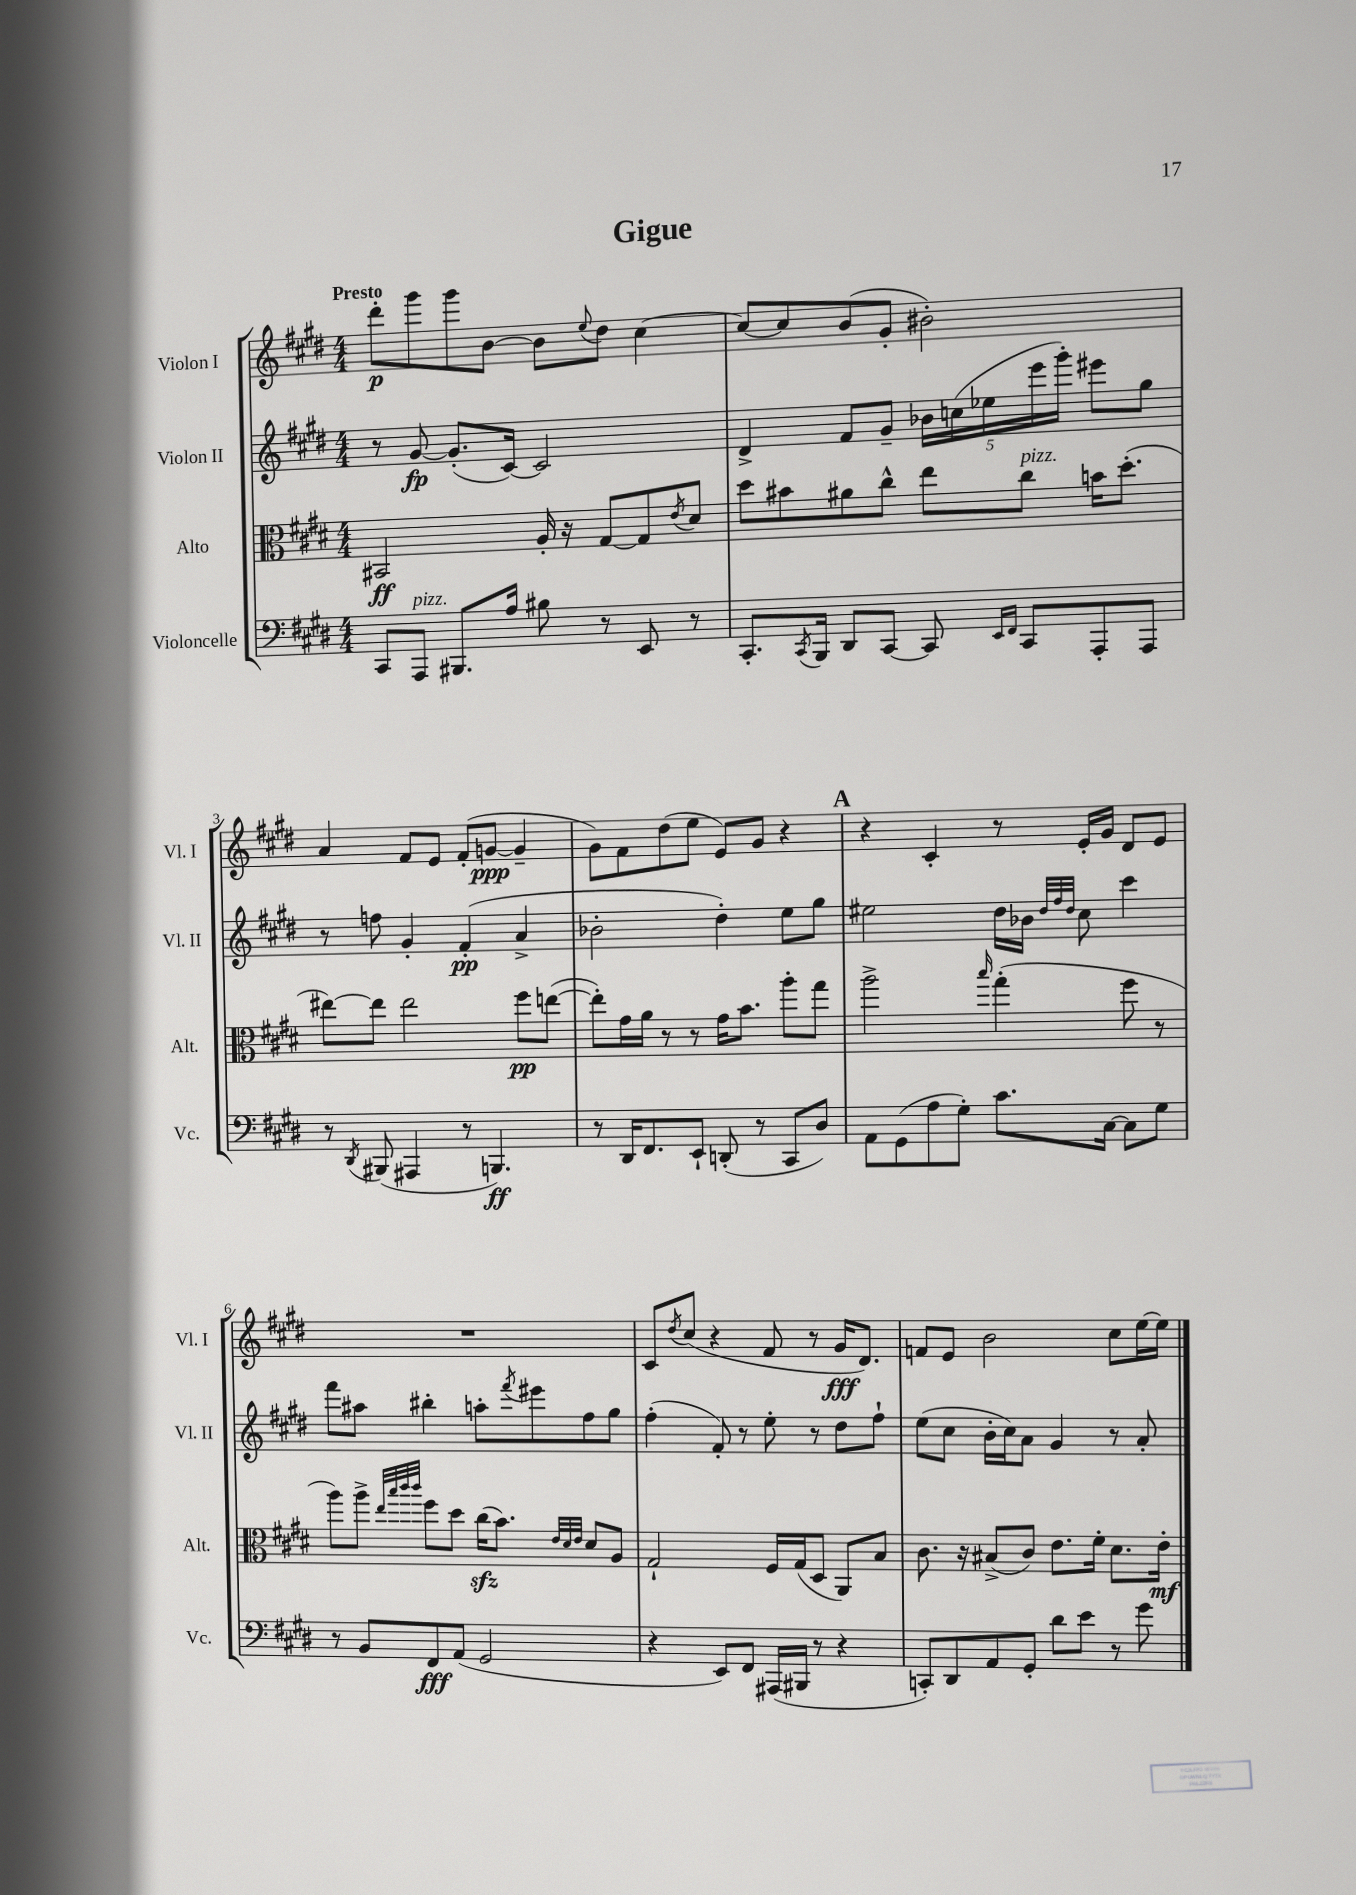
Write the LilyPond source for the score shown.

\header { title = "Gigue" }
<<
\new StaffGroup <<
\new Staff = "s0" \with { instrumentName = "Violon I" shortInstrumentName = "Vl. I" } {
    \clef treble \key e \major \numericTimeSignature \time 4/4 \tempo "Presto"
    dis'''8-.\p gis'''8 gis'''8 b'8~ b'8 \appoggiatura { e''8 } dis''8 cis''4~ |
    cis''8~ cis''8 b'8( gis'8-. bis'2-.) |
    a'4 fis'8 e'8 fis'8-.( g'8~\ppp g'4-- |
    gis'8) fis'8 dis''8( e''8 e'8) gis'8 r4 |
    \mark \markup { \bold "A" } r4 cis'4-. r8 e'16-. gis'16 dis'8 e'8 |
    R1 |
    cis'8 \acciaccatura { dis''8 } cis''8( r4 fis'8 r8 gis'16\fff dis'8.) |
    f'8 e'8 b'2 cis''8 e''16~ e''16 \bar "|." |
}
\new Staff = "s1" \with { instrumentName = "Violon II" shortInstrumentName = "Vl. II" } {
    \clef treble \key e \major \numericTimeSignature \time 4/4
    r8 gis'8~\fp gis'8.-.( cis'16~) cis'2 |
    dis'4-> fis'8 gis'8-- \tuplet 5/4 { bes'16 c''16( ees''16 e'''16 gis'''16-.) } eis'''8 gis''8 |
    r8 f''8 gis'4-. fis'4-.\pp( a'4-> |
    bes'2-. dis''4-.) e''8 gis''8 |
    \mark \markup { \bold "A" } eis''2 dis''16 bes'16 \grace { dis''32 fis''32 dis''32 } cis''8 cis'''4 |
    fis'''8 ais''8 bis''4-. a''8-. \acciaccatura { fis'''8 } eis'''8 fis''8 gis''8 |
    fis''4-.( fis'8-.) r8 e''8-. r8 dis''8 fis''8-! |
    e''8( cis''8 b'16-. cis''16) a'8 gis'4 r8 a'8-. \bar "|." |
}
\new Staff = "s2" \with { instrumentName = "Alto" shortInstrumentName = "Alt." } {
    \clef alto \key e \major \numericTimeSignature \time 4/4
    bis,2\ff a16-. r16 gis8~ gis8 \acciaccatura { e'8 } dis'8 |
    dis''8 bis'8 ais'8 cis''8-^ e''8 cis''8^\markup { \italic "pizz." } b'16 dis''8.-.( |
    eis''8~) eis''8 eis''2 fis''8\pp e''8~( |
    e''8-.) gis'16 a'16 r8 r8 gis'16 b'8. a''8-. gis''8 |
    \mark \markup { \bold "A" } a''2-> \grace { b''16 } gis''4-.( fis''8 r8 |
    a''8) a''8-> \grace { e''32 b''32 cis'''32 cis'''32 } fis''8 dis''8 cis''16\sfz( b'8.) \grace { e'32 dis'32 e'32 } dis'8 a8 |
    gis2-! fis16 gis16( dis8 a,8) b8 |
    cis'8. r16 bis8->( cis'8) e'8. fis'16-. dis'8. e'16-.\mf \bar "|." |
}
\new Staff = "s3" \with { instrumentName = "Violoncelle" shortInstrumentName = "Vc." } {
    \clef bass \key e \major \numericTimeSignature \time 4/4
    cis,8 a,,8^\markup { \italic "pizz." } bis,,8. a16 bis8 r8 e,8 r8 |
    cis,8.-. \acciaccatura { cis,8 } b,,16 dis,8 cis,8~ cis,8 \grace { e,16 fis,16 } cis,8 a,,8-. a,,8 |
    r8 \acciaccatura { dis,8 } bis,,8( ais,,4 r8 b,,4.\ff) |
    r8 dis,16 fis,8. e,8-! d,8-.( r8 cis,8 dis8) |
    \mark \markup { \bold "A" } a,8 gis,8( a8 gis8-.) cis'8. cis16~ cis8 gis8 |
    r8 b,8 fis,8\fff a,8( gis,2 |
    r4 e,8) fis,8 ais,,16( bis,,16 r8 r4 |
    c,8-.) dis,8 a,8 gis,8-. dis'8 e'8 r8 gis'8 \bar "|." |
}
>>
>>
